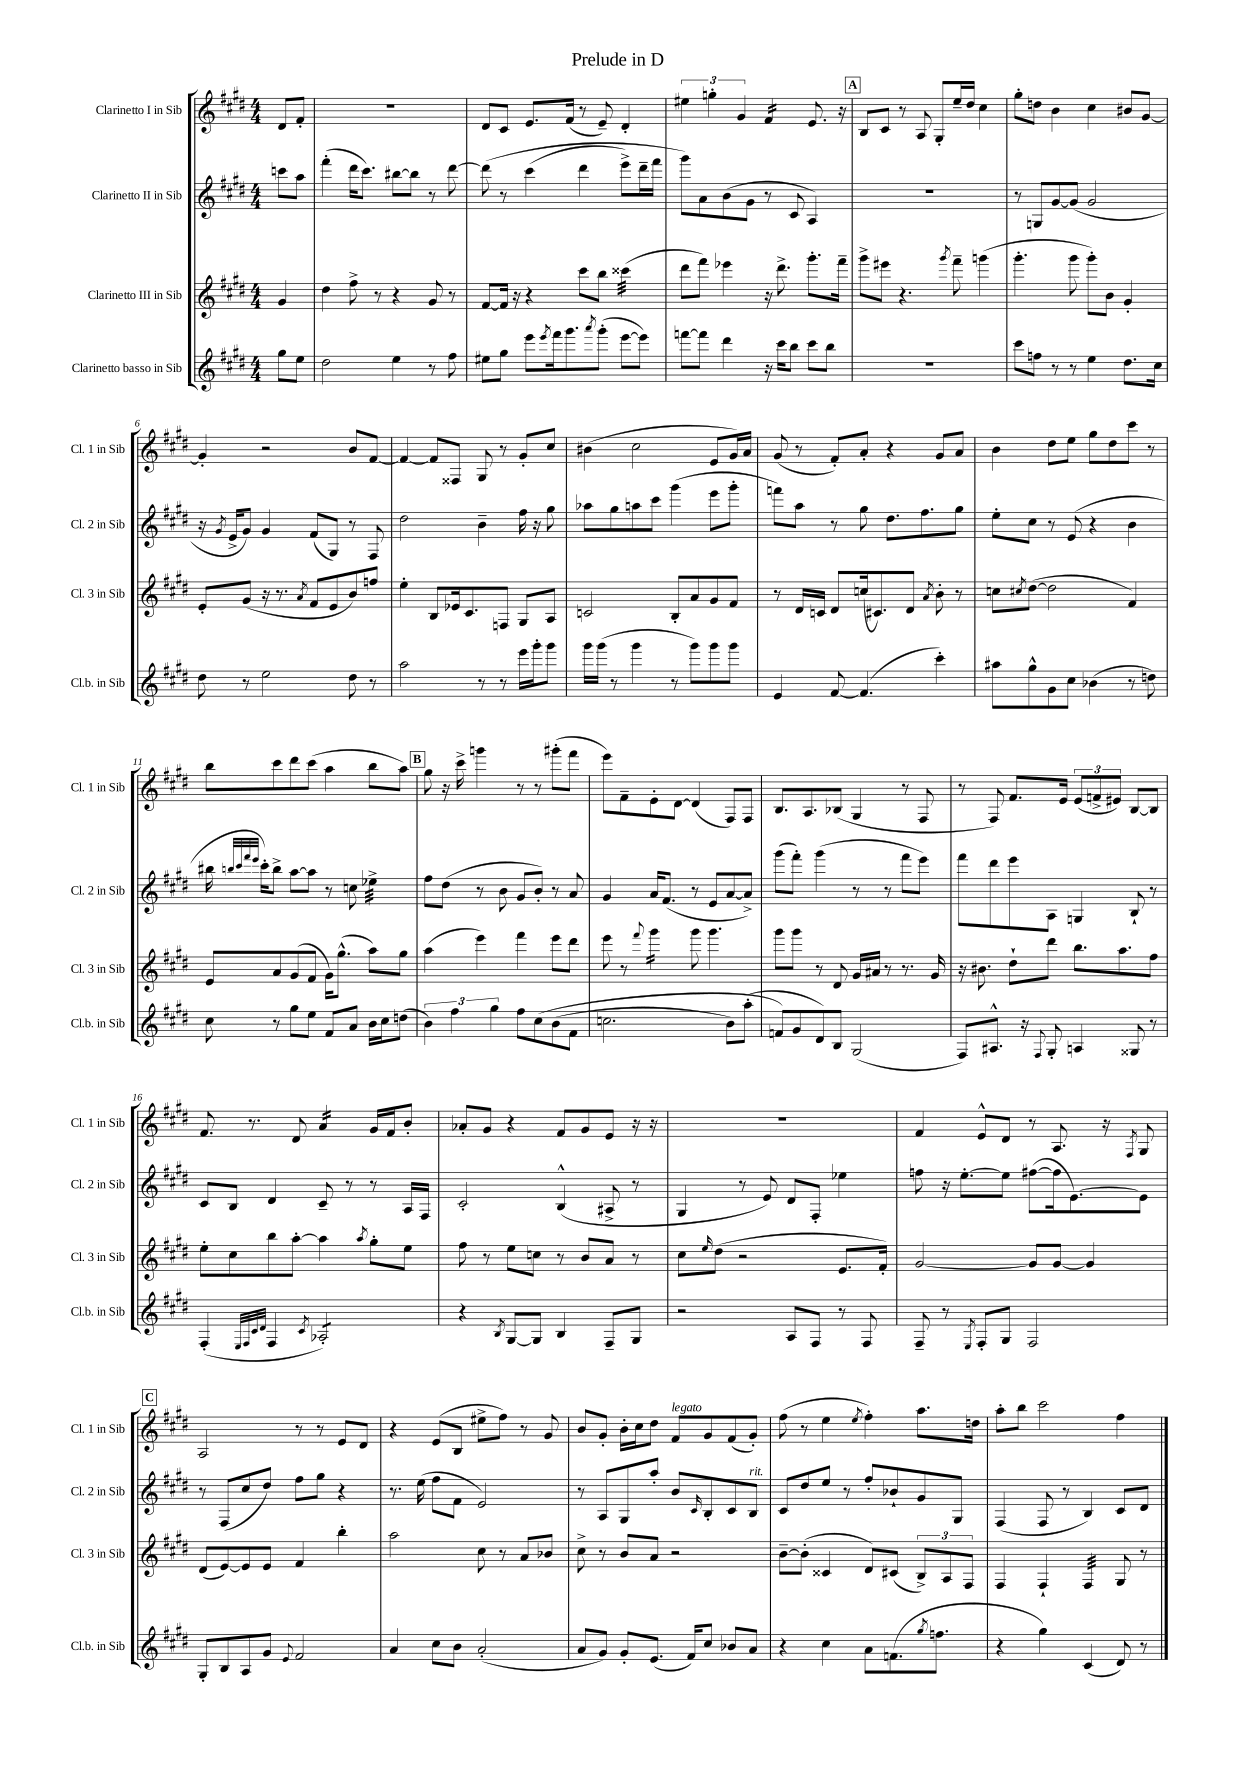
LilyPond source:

\header { title = "Prelude in D" }
<<
\new StaffGroup <<
\new Staff = "s0" \with { instrumentName = "Clarinetto I in Sib" shortInstrumentName = "Cl. 1 in Sib" } {
    \clef treble \key e \major \numericTimeSignature \time 4/4 \partial 4
    dis'8 fis'8-. |
    R1 |
    dis'8 cis'8 e'8. fis'16( r8 e'8--) dis'4-. |
    \tuplet 3/2 { eis''4 g''4-. gis'4 } fis'4:16 e'8. r16 |
    \mark \markup { \box "A" } b8 cis'8 r8 a8 gis8-. e''16-- dis''16 cis''4 |
    gis''8-. d''8 b'4 cis''4 bis'8 gis'8~ |
    gis'4-. r2 b'8 fis'8~ |
    fis'4~ fis'8 fisis8 gis8 r8 gis'8-. cis''8 |
    bis'4( cis''2 e'8 gis'16) a'16 |
    gis'8( r8 fis'8-.) a'8-. r4 gis'8 a'8 |
    b'4 dis''8 e''8 gis''8 dis''8 cis'''8 r8 |
    b''8 cis'''8 dis'''8 cis'''8( a''4 b''8 a''8) |
    \mark \markup { \box "B" } gis''8 r16 cis'''16-> g'''4 r8 r8 gis'''8-.( fis'''8 |
    e'''8) fis'8-- e'8-. dis'8~ dis'4( fis8) fis8 |
    b8. a8. bes8( gis4 r8 fis8 |
    r8 fis8) fis'8. e'16 \tuplet 3/2 { e'8( f'8-> eis'8) } b8~ b8 |
    fis'8. r8. dis'8 a'4:16 gis'16 fis'16 b'8-. |
    aes'8-. gis'8 r4 fis'8 gis'8 e'8 r16 r16 |
    R1 |
    fis'4 e'8-^ dis'8 r8 a8. r16 \acciaccatura { fis8 } gis8 |
    \mark \markup { \box "C" } a2 r8 r8 e'8 dis'8 |
    r4 e'8( b8 eis''8-> fis''8) r8 gis'8 |
    b'8 gis'8-. b'16-. cis''16 dis''8 fis'8^\markup { \italic "legato" } gis'8 fis'8( gis'8-.) |
    fis''8( r8 e''4 \acciaccatura { e''8 } fis''4-.) a''8. d''16 |
    a''8-. b''8 cis'''2 fis''4 \bar "|." |
}
\new Staff = "s1" \with { instrumentName = "Clarinetto II in Sib" shortInstrumentName = "Cl. 2 in Sib" } {
    \clef treble \key e \major \numericTimeSignature \time 4/4 \partial 4
    c'''8 a''8 |
    fis'''4-.( dis'''16 cis'''8.) bis''8~ bis''8 r8 dis'''8~ |
    dis'''8\( r8 cis'''4( dis'''4 e'''8->) dis'''16-- fis'''16 |
    gis'''8\) a'8 b'8( gis'8 r8 cis'8 a4) |
    \mark \markup { \box "A" } R1 |
    r8 g8 gis'8~ gis'8( gis'2 |
    r16 \acciaccatura { gis'8 } e'16-> gis'8) gis'4 fis'8( gis8) r8 fis8 |
    dis''2 b'4-- fis''16 r16 gis''8 |
    aes''8 gis''8 a''8 cis'''8 gis'''4( e'''8 gis'''8-. |
    f'''8) a''8 r8 gis''8 dis''8. fis''8. gis''8 |
    e''8-. cis''8 r8 e'8( r4 b'4 |
    bis''16 \grace { b''32 cis'''32 fis'''32 e'''32 } cis'''16-.) b''8-> a''8~ a''8 r8 c''8 ees''4:32-> |
    \mark \markup { \box "B" } fis''8 dis''8( r8 b'8 gis'8 b'8-.) r8 a'8 |
    gis'4 a'16 fis'8.( r8 e'8 a'8~ a'8->) |
    gis'''8( fis'''8-.) gis'''4( r8 r8 fis'''8 e'''8) |
    fis'''8 dis'''8 e'''8 a8 g4 b8-! r8 |
    cis'8 b8 dis'4 cis'8-- r8 r8 a16 fis16 |
    cis'2-. b4-^( ais8-> r8 |
    gis4 r8 e'8) dis'8 fis8-. ees''4 |
    f''8 r16 e''8.~-. e''8 fis''8~( fis''16 e'8.~) e'8 |
    \mark \markup { \box "C" } r8 fis8( cis''8 dis''8) fis''8 gis''8 r4 |
    r8. e''16( fis''8 fis'8 e'2) |
    r8 a8 gis8 a''8-. b'8 \grace { cis'16 } b8-. cis'8 b8^\markup { \italic "rit." } |
    cis'8 dis''8 e''8 r8 fis''8-. bes'8-! gis'8 gis8 |
    fis4( fis8 r8 b4) cis'8 dis'8 \bar "|." |
}
\new Staff = "s2" \with { instrumentName = "Clarinetto III in Sib" shortInstrumentName = "Cl. 3 in Sib" } {
    \clef treble \key e \major \numericTimeSignature \time 4/4 \partial 4
    gis'4 |
    dis''4 fis''8-> r8 r4 gis'8 r8 |
    fis'8~ fis'16 r16 r4 cis'''8 b''8 cisis'''4:32( |
    dis'''8 fis'''8) ees'''4 r16 dis'''8.-> gis'''8.-. fis'''16-- |
    \mark \markup { \box "A" } gis'''8-> eis'''8 r4. \acciaccatura { gis'''8 } fis'''8-- g'''4( |
    gis'''4.-. gis'''8 gis'''8-.) b'8 gis'4-. |
    e'8-. gis'8( r16 r8. \acciaccatura { a'8 } fis'8 e'8 b'8) f''8 |
    e''4-. b8 ees'16 cis'8. f8 gis8 a8 |
    c'2 b8-. a'8 gis'8 fis'8 |
    r8 dis'16 c'16 dis'8 c''16( cis'8.) dis'8 \acciaccatura { a'8 } b'8-. r8 |
    c''8 \acciaccatura { cis''8 } dis''8~( dis''2 fis'4) |
    e'8 a'8 gis'8( fis'8 gis'16) gis''8.-^( a''8) gis''8 |
    \mark \markup { \box "B" } a''4( e'''4) fis'''4 e'''8 dis'''8 |
    e'''8 r8 \appoggiatura { fis'''8 } gis'''4:16 gis'''8 gis'''4. |
    gis'''8 gis'''8 r8 dis'8 gis'16 ais'16 r8 r8. gis'16 |
    r16 bis'8. dis''8-! dis'''8 b''8. a''8. fis''8 |
    e''8-. cis''8 b''8 a''8~-. a''4 \acciaccatura { a''8 } gis''8-. e''8 |
    fis''8 r8 e''8 c''8 r8 b'8 a'8 r8 |
    cis''8 \grace { e''16 } dis''8( r2 e'8. fis'16-.) |
    gis'2~ gis'8 gis'8~ gis'4 |
    \mark \markup { \box "C" } dis'8( e'8~) e'8 e'8 fis'4 b''4-. |
    a''2 cis''8 r8 a'8 bes'8 |
    cis''8-> r8 b'8 a'8 r2 |
    b'8~-- b'8-.( cisis'4 dis'8) cis'8( \tuplet 3/2 { b8->) a8 fis8 } |
    fis4 fis4-! fis4:32 gis8 r8 \bar "|." |
}
\new Staff = "s3" \with { instrumentName = "Clarinetto basso in Sib" shortInstrumentName = "Cl.b. in Sib" } {
    \clef treble \key e \major \numericTimeSignature \time 4/4 \partial 4
    gis''8 e''8 |
    dis''2 e''4 r8 fis''8 |
    eis''8 gis''8 e'''8 \acciaccatura { e'''8 } fis'''16 gis'''8. \acciaccatura { a'''8 } gis'''8-.( e'''8~ e'''8) |
    f'''8~ f'''8 dis'''4 r16 cis'''16 b''8 cis'''8 b''8 |
    \mark \markup { \box "A" } R1 |
    cis'''8 f''8 r8 r8 e''4 dis''8. cis''16 |
    dis''8 r8 e''2 dis''8 r8 |
    a''2 r8 r8 e'''16 gis'''16-. gis'''8 |
    gis'''16 gis'''16( r8 gis'''4 r8 gis'''8) gis'''8 gis'''8 |
    e'4 fis'8~ fis'4.( cis'''4-.) |
    ais''8 gis''8-^ gis'8 cis''8 bes'4( r8 d''8) |
    cis''8 r8 gis''8 e''8 fis'8 a'8 b'16 cis''16 d''8( |
    \mark \markup { \box "B" } \tuplet 3/2 { b'4) fis''4 gis''4 } fis''8 cis''8\( b'8( fis'8 |
    c''2. b'8) a''8-.( |
    f'8\) gis'8 dis'8) b8 gis2( |
    fis8) ais8.-^ r16 \appoggiatura { fis8 } gis8-. a4 gisis8 r8 |
    fis4-.( \grace { e32 fis32 cis'32 dis'32 } fis4 \acciaccatura { cis'8 } aes2:8-.) |
    r4 \acciaccatura { b8 } gis8~ gis8 b4 fis8-- gis8 |
    r2 a8 fis8 r8 fis8 |
    fis8-- r8 \acciaccatura { e8 } fis8-. gis8 fis2 |
    \mark \markup { \box "C" } gis8-. b8 a8 gis'8 \appoggiatura { e'8 } fis'2 |
    a'4 cis''8 b'8 a'2-.( |
    a'8 gis'8) gis'8-. e'8.( fis'16) cis''8 bes'8 a'8 |
    r4 cis''4 a'8 f'8.( \acciaccatura { gis''8 } f''8. |
    r4 gis''4) cis'4( dis'8) r8 \bar "|." |
}
>>
>>
